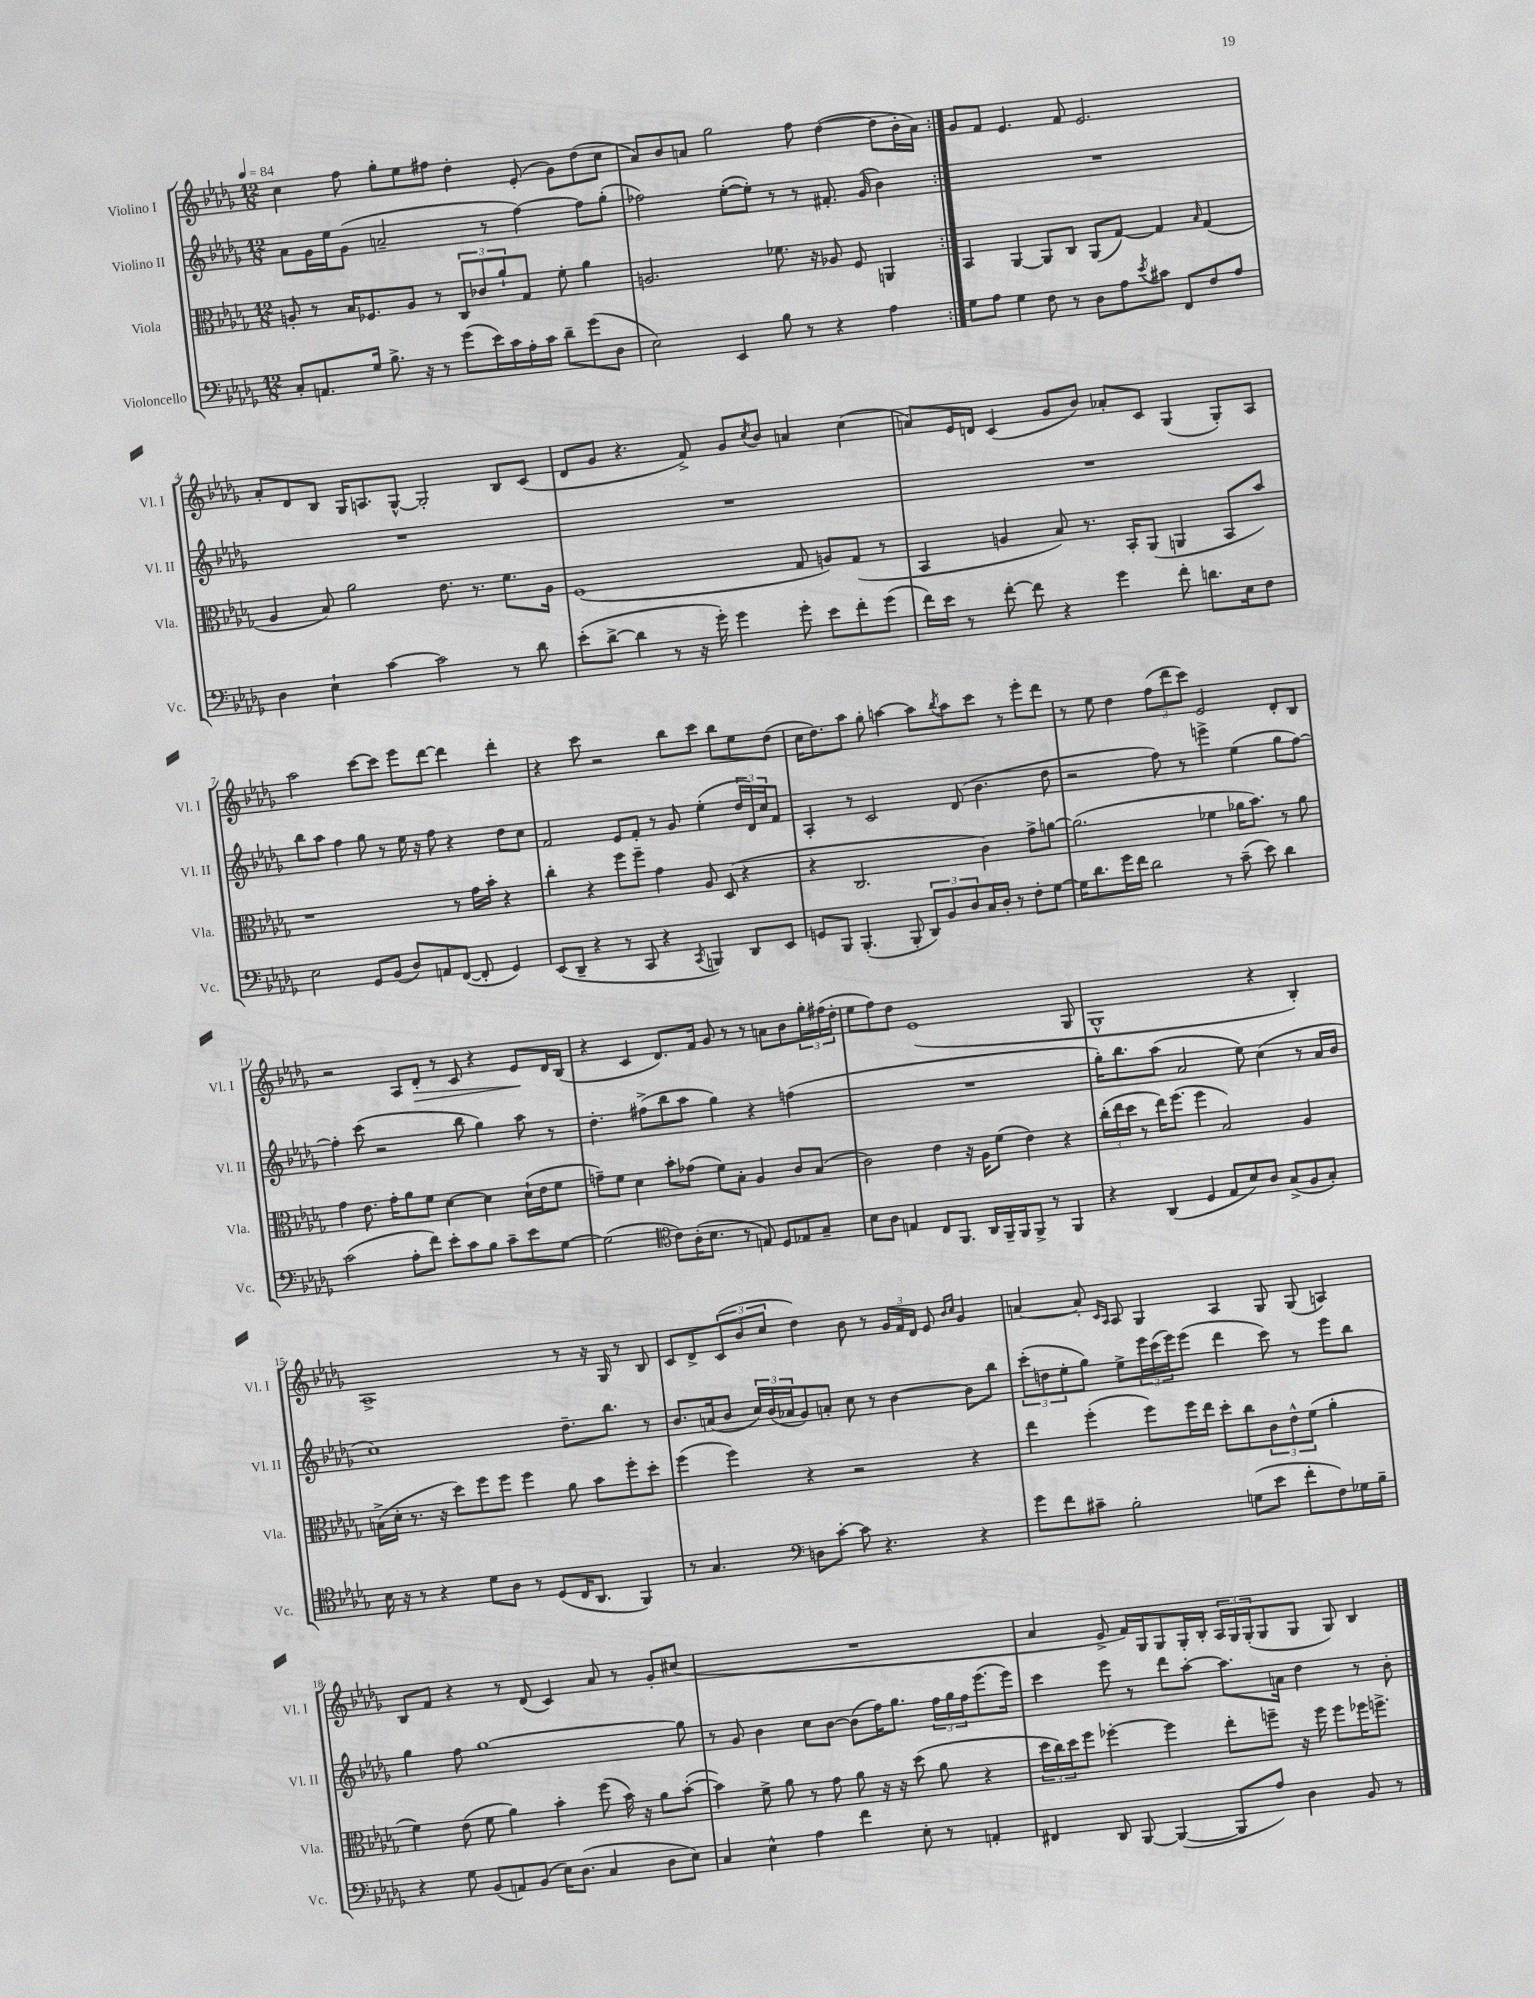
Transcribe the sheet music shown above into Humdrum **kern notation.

**kern	**kern	**kern	**kern	**dynam
*part4	*part3	*part2	*part1	*part1
*staff4	*staff3	*staff2	*staff1	*staff1
*I"Violoncello	*I"Viola	*I"Violino II	*I"Violino I	*
*I'Vc.	*I'Vla.	*I'Vl. II	*I'Vl. I	*
*clefF4	*clefC3	*clefG2	*clefG2	*
*k[b-e-a-d-g-]	*k[b-e-a-d-g-]	*k[b-e-a-d-g-]	*k[b-e-a-d-g-]	*
*M12/8	*M12/8	*M12/8	*M12/8	*
*MM84	*MM84	*MM84	*MM84	*
=1	=1	=1	=1	=1
8C'/L	8An'/	8a-\L	4cc\	.
8.AAn/	8r	16g-\L	.	.
.	.	16ee-\J	.	.
.	16B-/KL	(8g-\J	8ff\	.
16G-/Jk	8.F-X/	.	.	.
8.B-^\	.	2an~/	8gg-'\L	.
.	8A/J	.	8ee-\	.
16r	.	.	.	.
8r	8r	.	8ff#X\J	.
(8g-\L	12C/L	.	4dd-'\	.
.	12c-X/	.	.	.
16e-\L)	.	8r	.	.
.	12a-`/	.	.	.
16c\	.	.	.	.
16A-'\	8G-/J	[4ff\)	(8e-'/	.
16c\JJ	.	.	.	.
8d-~\L	8f'\	.	8g-\L)	.
(8g-\	4a-\	8ff\L]	(8dd-\	.
8D-\J	.	(8gg-'\J	8cc\J	.
=2	=2	=2	=2	=2
2E-\)	2.An/	2ff-X\)	8a-/L)	.
.	.	.	8b-/	.
.	.	.	8an/J	.
.	.	.	2gg-\	.
4EE-/	.	([8ee-'\L	.	.
.	.	8ee-'\J])	.	.
8B-\	8.f-X\	8r	.	.
8r	.	8r	8ff\	.
.	16r	.	.	.
4r	8A-X/	8.f#X'/	([4dd-\	.
.	8F/	.	.	.
.	.	(16g-/	.	.
4A-\	4AAn/	4b-\)	8dd-\L]	.
.	.	.	16b-'\L	.
.	.	.	16a\JJ)	.
=3:|!	=3:|!	=3:|!	=3:|!	=3:|!
8G-\L	4BB-/	1.r	8g-/L	.
8A-\J	.	.	8f/J	.
4G-\	[4AA-/	.	4.e-/	.
8F\	8AA-/L]	.	.	.
8r	8C/J	.	8f/	.
8D-\L	(8AA-/L	.	2.e-/	.
8A-\	[8G-/J)	.	.	.
8qe-/	.	.	.	.
8c#X\J	4G-/]	.	.	.
8FF/L	.	.	.	.
.	16qqB-/	.	.	.
8F/	(4G-/	.	.	.
8A-/J	.	.	.	.
!!LO:LB:g=z
=4	=4	=4	=4	=4
4D-\	4A-/	1.r	8a-'/L	.
.	.	.	8d-/	.
4E-`\	8B-/)	.	8B-/J	.
.	2a-\	.	16G-/KL	.
.	.	.	8.An/	.
[4c\	.	.	.	.
.	.	.	[8G-^^/J	.
2c\]	.	.	2G-'/]	.
.	8.e-\	.	.	.
.	8.r	.	.	.
8r	8.f\L	.	8B-/L	.
8d-\	.	.	(8c/J	.
.	16A-\Jk	.	.	.
=5	=5	=5	=5	=5
(8e-'\L	(1F	1.r	8d-/L	.
[8d-^\J	.	.	8g-/J	.
4d-\]	.	.	4.r	.
8r	.	.	.	.
16r	.	.	8f^/)	.
16g-'\)	.	.	.	.
4g-\	.	.	8g-/L	.
.	.	.	8qcc/	.
.	.	.	8b-/J	.
8g-'\	8G-/	.	4an/	.
8e-\L	8An/L)	.	.	.
8f'\	(8G-/J	.	(4cc\	.
(8g-\J	8r	.	.	.
=6	=6	=6	=6	=6
16f\LL)	4BB-/	1.r	8an/L)	.
16e-\JJ	.	.	.	.
8r	.	.	16e-/L	.
.	.	.	16dn/JJ	.
[8f'\	4An/	.	(4c/	.
8f\]	.	.	.	.
4r	8B-/)	.	8g-/L	.
.	8.r	.	8b-/J)	.
4g-\	.	.	8a-X'/L	.
.	16BB-'/KL	.	.	.
.	(8AA-/J	.	8c/J	.
8f'\	4AAn/	.	(4G-/	.
8.dn\L	.	.	.	.
.	8BB-/L	.	8G-'/L)	.
16E-\k	.	.	.	.
8F\J	8b-/J)	.	8A-/J	.
!!LO:LB:g=z
=7	=7	=7	=7	=7
2E-\	1r	8bb-\L	2aa-\	.
.	.	8aa-\J	.	.
.	.	4ff\	.	.
8GG-/L	.	8gg-\	[8ccc\L	.
(8BB-/J	.	8r	8ccc\J]	.
8D-/L)	.	16ee-\	8eee-\L	.
.	.	16r	.	.
8AAn/	.	8ff\	[8ddd-\J	.
([8FF/J	8r	4r	4ddd-\]	.
8FF'/]	16g-\LL	.	.	.
.	16b-'\JJ	.	.	.
4GG-/)	4r	8dd-\L	4ddd-'\	.
.	.	8cc\J	.	.
=8	=8	=8	=8	=8
(8EE-/L	4cc'\	2f/	4r	.
8DD-~/J	.	.	.	.
4r	4r	.	8ccc\	.
.	.	.	2r	.
8r	8ff\L	8e-/L	.	.
8CC/	8ff~\J	8f'/J	.	.
4r	4g-\	8r	.	.
.	.	8g-/	8bb-\L	.
8qCC/	.	.	.	.
4BBBn/)	8A-/	(4ee-'\	8ccc\J	.
.	(8D-/	.	8bb-\L	.
8DD-/L	4r	24dd-/LL	8ee-\	.
.	.	24d-/)	.	.
.	.	24cc/J	.	.
8EE-/J	.	8f/J	(8dd-\J	.
=9	=9	=9	=9	=9
8GGn/L	4r	4A-'/	16cc\KL	.
.	.	.	8.dd-\)	.
8BBB-/J	.	.	.	.
(4.BBB-'/	2.C/	8r	8aa-\J	.
.	.	2c/	8gg-'\	.
.	.	.	[4aan\	.
8BBB-'/	.	.	.	.
12DD-/L)	.	.	8aa\L]	.
12BB-/	.	.	.	.
.	.	.	8qbb-/	.
.	.	(8d-/	8aa\	.
12D-/	.	.	.	.
16C/L	4c\)	4.b-\	8ccc\J	.
16D-'/JJ	.	.	.	.
8r	.	.	8r	.
8F'\L	8g-^\L	.	8eee-'\L	.
[8G-\J	[8an\J	8dd-\	8ddd-\J	.
=10	=10	=10	=10	=10
16G-\KL]	(2.a\]	2r	8r	.
8.d-\	.	.	.	.
.	.	.	8ee-\	.
16g-\L	.	.	4dd-\	.
16f\JJ	.	.	.	.
2d-\	.	.	.	.
.	.	8ff\)	(12ff\L	.
.	.	.	12ddd-\	.
.	.	8r	.	.
.	.	.	12ccc\J)	.
.	4f-X\	4eeen^\	2e-/	.
8r	.	.	.	.
(8c~\	16a-X\KL	(4ee-\	.	.
.	8.b-\J)	.	.	.
8e-\)	.	.	.	.
4d-\	8r	8gg-\L	8d-'/L	.
.	8a-\	[8ff\J)	8B-/J	.
!!LO:LB:g=z
=11	=11	=11	=11	=11
(2c\	4g-\	4ff'\]	2r	.
.	8.e-\	(8ccc\	.	.
.	.	2r	.	.
.	16g-'\KL	.	.	.
8A-'\L	8a-\	.	8A-/L	.
!	!	!	!	!LO:HP:b
8f\J)	8f\J	.	8d-'/J	>
8e-'\L	[4d-\	.	8r	.
8c\	.	8bb-\	8c/	.
8B-\J	4d-\]	4gg-\)	4r	.
8c~\L	.	.	.	.
8e-\	(16d-`\LL	8aa-\	8e-/L	.
.	16e-\J	.	.	.
[8G-\J	8f\J	8r	16d-/L	]
.	.	.	(16B-/JJ	.
=12	=12	=12	=12	=12
(2G-\]	8gn~\L)	4.dd-'\	4r	.
.	8f\J	.	.	.
.	4d-\	.	4c/	.
.	.	(8ff#X^\L	.	.
*clefC4	*	*	*	*
8c\L)	8b-'\L	8bb-\	8.d-/L)	.
(16A-'\K	(8g-X\J	8aa-\J	.	.
8.B-\J	.	.	16f/Jk	.
.	8f\L)	4gg-\)	8g-/	.
8r	8B-'\J	.	8r	.
8En/)	4A-/	4r	8r	.
8D-/L	.	.	8an\L	.
8E-X/	8c/L	(4ffn\	8b-\	.
8G-~/J	(8B-/J	.	24gg-'\L	.
.	.	.	(24ff#X\	.
.	.	.	24dd-'\JJ	.
=13	=13	=13	=13	=13
8B-\L	2c\)	1.r	8ee-\L	.
8A-\J	.	.	8ff\)	.
4En/	.	.	8dd-\J	.
.	.	.	(1e-	.
8C/L	4e-\	.	.	.
8.FF/J	.	.	.	.
.	16r	.	.	.
16AA-/LL	16A-\KL	.	.	.
16FF~/	(8f\J	.	.	.
16FF/J	.	.	.	.
8FF^/J	4e-\)	.	.	.
8r	.	.	.	.
4FF/	4r	.	.	.
.	.	.	8G-/	.
=14	=14	=14	=14	=14
4r	(24cc'\LL	16gg-'\KL)	1G-^^	.
.	24ee-\	.	.	.
.	.	8.bb-\	.	.
.	24dd-\JJ	.	.	.
.	8r	.	.	.
(4AA-/	16ee-\KL)	(8aa-\J	.	.
.	(8.ff\J	.	.	.
.	.	2a-/	.	.
4D-/	4ff\	.	.	.
8E-/L	2B-/)	.	.	.
8B-/)	.	8ee-\)	.	.
8A-/J	.	(4cc\	4r	.
(8G-^/L	.	.	.	.
8F/	4A-/	8r	4B-'/)	.
8G-'/J)	.	16a-/LL	.	.
.	.	16b-/JJ	.	.
!!LO:LB:g=z
=15	=15	=15	=15	=15
16B-\	(16Bn^\LL	1cc)	1A-^	.
16r	16d-'\JJ	.	.	.
8r	8.r	.	.	.
4r	.	.	.	.
.	16r	.	.	.
.	8dd-\L)	.	.	.
8d-\L	8ff\	.	.	.
8A-\J	8ff\J	.	.	.
8r	4ff\	.	.	.
(8D-/L	.	.	.	.
16C/K	8a-\	8.dd-~\L	8r	.
8.AA-/J	.	.	.	.
.	8b-\L	.	16r	.
.	.	8.bb-\J	16G-/	.
4FF/)	8ff'\	.	8r	.
.	8dd-'\J	8r	8B-/	.
=16	=16	=16	=16	=16
8r	(4ff\	8.b-/L	8c/L	.
4.G-/	.	.	8d-^/	.
.	.	(16an/k	.	.
.	4ff\)	8b-/J	(12c/	.
.	.	.	12b-/	.
.	.	24cc/LL)	.	.
.	.	(24b-/	12cc/J	.
.	.	24a-X/J	.	.
*clefF4	*	*	*	*
8Dn\L	4r	8g-/)	4dd-\)	.
[8c'\J	.	8an'/J	.	.
8c\]	2r	8cc\	8b-\	.
4.r	.	8r	8r	.
.	.	[4b-\	24g-/LL	.
.	.	.	24f/	.
.	.	.	24d-/JJ	.
.	.	.	8e-/	.
.	.	.	16qqb-/LL	.
.	.	.	16qqcc/JJ	.
4r	4r	8b-\L]	4g-/	.
.	.	8bb-\J	.	.
=17	=17	=17	=17	=17
8g-\L	4ee-\	(12ccc'\L	[4an/	.
.	.	12ddn\	.	.
8f\	.	.	.	.
.	.	12ee-'\	.	.
8c#X~\J	(4ff'\	8gg-\J)	8a'/]	.
.	.	.	16qqc/LL	.
.	.	.	16qqA-/JJ	.
2B-'\	.	8ee-^\L	8A-/	.
.	8ff\L)	24eee-\L	4G-/	.
.	.	(24ccc\	.	.
.	.	24eee-\J)	.	.
.	16ff\L	(8eee-\J	.	.
.	16ee-\JJ	.	.	.
.	8dd-'\L	4ddd-\	4A-/	.
(8Gn\L	8cc\	.	.	.
8e-\J	12c\	8ccc\)	8G-/	.
.	12e-^^\	.	.	.
8f'\L	.	8r	(8G-/	.
.	(12f\J	.	.	.
8F\)	4a-'\	8eee-\L	4An/)	.
16G-X\L	.	8bb-\J	.	.
16B-~\JJ	.	.	.	.
!!LO:LB:g=z
=18	=18	=18	=18	=18
4r	4f\)	4gg-\	8B-/L	.
.	.	.	8f/J	.
8G-\	(8e-\	8ff\	4r	.
(8BB-/L	8f\	[1gg-	.	.
8AAn/)	4a-\)	.	8r	.
(8BB-/J	.	.	(8d-/	.
16E-\KL)	4b-'\	.	4c/)	.
(8.D-\J	.	.	.	.
4C/	(8ff\	.	8a-/	.
.	16b-\)	.	8r	.
.	16r	.	.	.
8D-\L	8a-\L	.	8g-'/L	.
8E-\J)	([8b-'\J	8gg-\]	(8cc#X/J	.
=19	=19	=19	=19	=19
4C/	4b-\])	8r	1.r	.
.	.	8g-/	.	.
4E-^^\	8f^\	4b-\	.	.
.	8a-\	.	.	.
4A-\	8r	8cc\L	.	.
.	8g-\	[8b-\J	.	.
4f\	8a-\	(8b-\L]	.	.
.	16r	16ff\K)	.	.
.	16r	8.gg-\J	.	.
8E-'\	(8dd-\	.	.	.
8r	8a-\	24ff\LL	.	.
.	.	24gg-\	.	.
.	.	24ff\J	.	.
4AAn'/	4r	(8.eee-\	.	.
.	.	16eee-\Jk)	.	.
=20	=20	=20	=20	=20
4FF#X/	24dd-\LL	4ccc\	4a-/	.
.	24cc\)	.	.	.
.	24dd-\J	.	.	.
.	8ff\J	.	.	.
8DD-/	[4ff-X'\	8eee-\	8e-^/	.
[8BBB-/	.	8r	16f/LL)	.
.	.	.	16G-/J	.
(4BBB-/_	4ff-\]	8ddd-\L	8G-/	.
.	.	[8aa-'\J	16G-'/L	.
.	.	.	16B-'/JJ	.
8BBB-/L]	8ee-'\L	8.aa-\L]	24A-/LL	.
.	.	.	24G-/	.
.	.	.	(24G-'/J	.
8A-/J)	8ffn~\J	.	8G-/	.
.	.	16an\Jk	.	.
4D-\	16r	4dd-\	8G-/J	.
.	16ff\	.	.	.
.	8ff\L	.	8G-/)	.
8BB-/	16ff-X\K	8r	4B-/	.
.	8.ffn^\J	.	.	.
8r	.	8b-'\	.	.
==	==	==	==	==
*-	*-	*-	*-	*-
